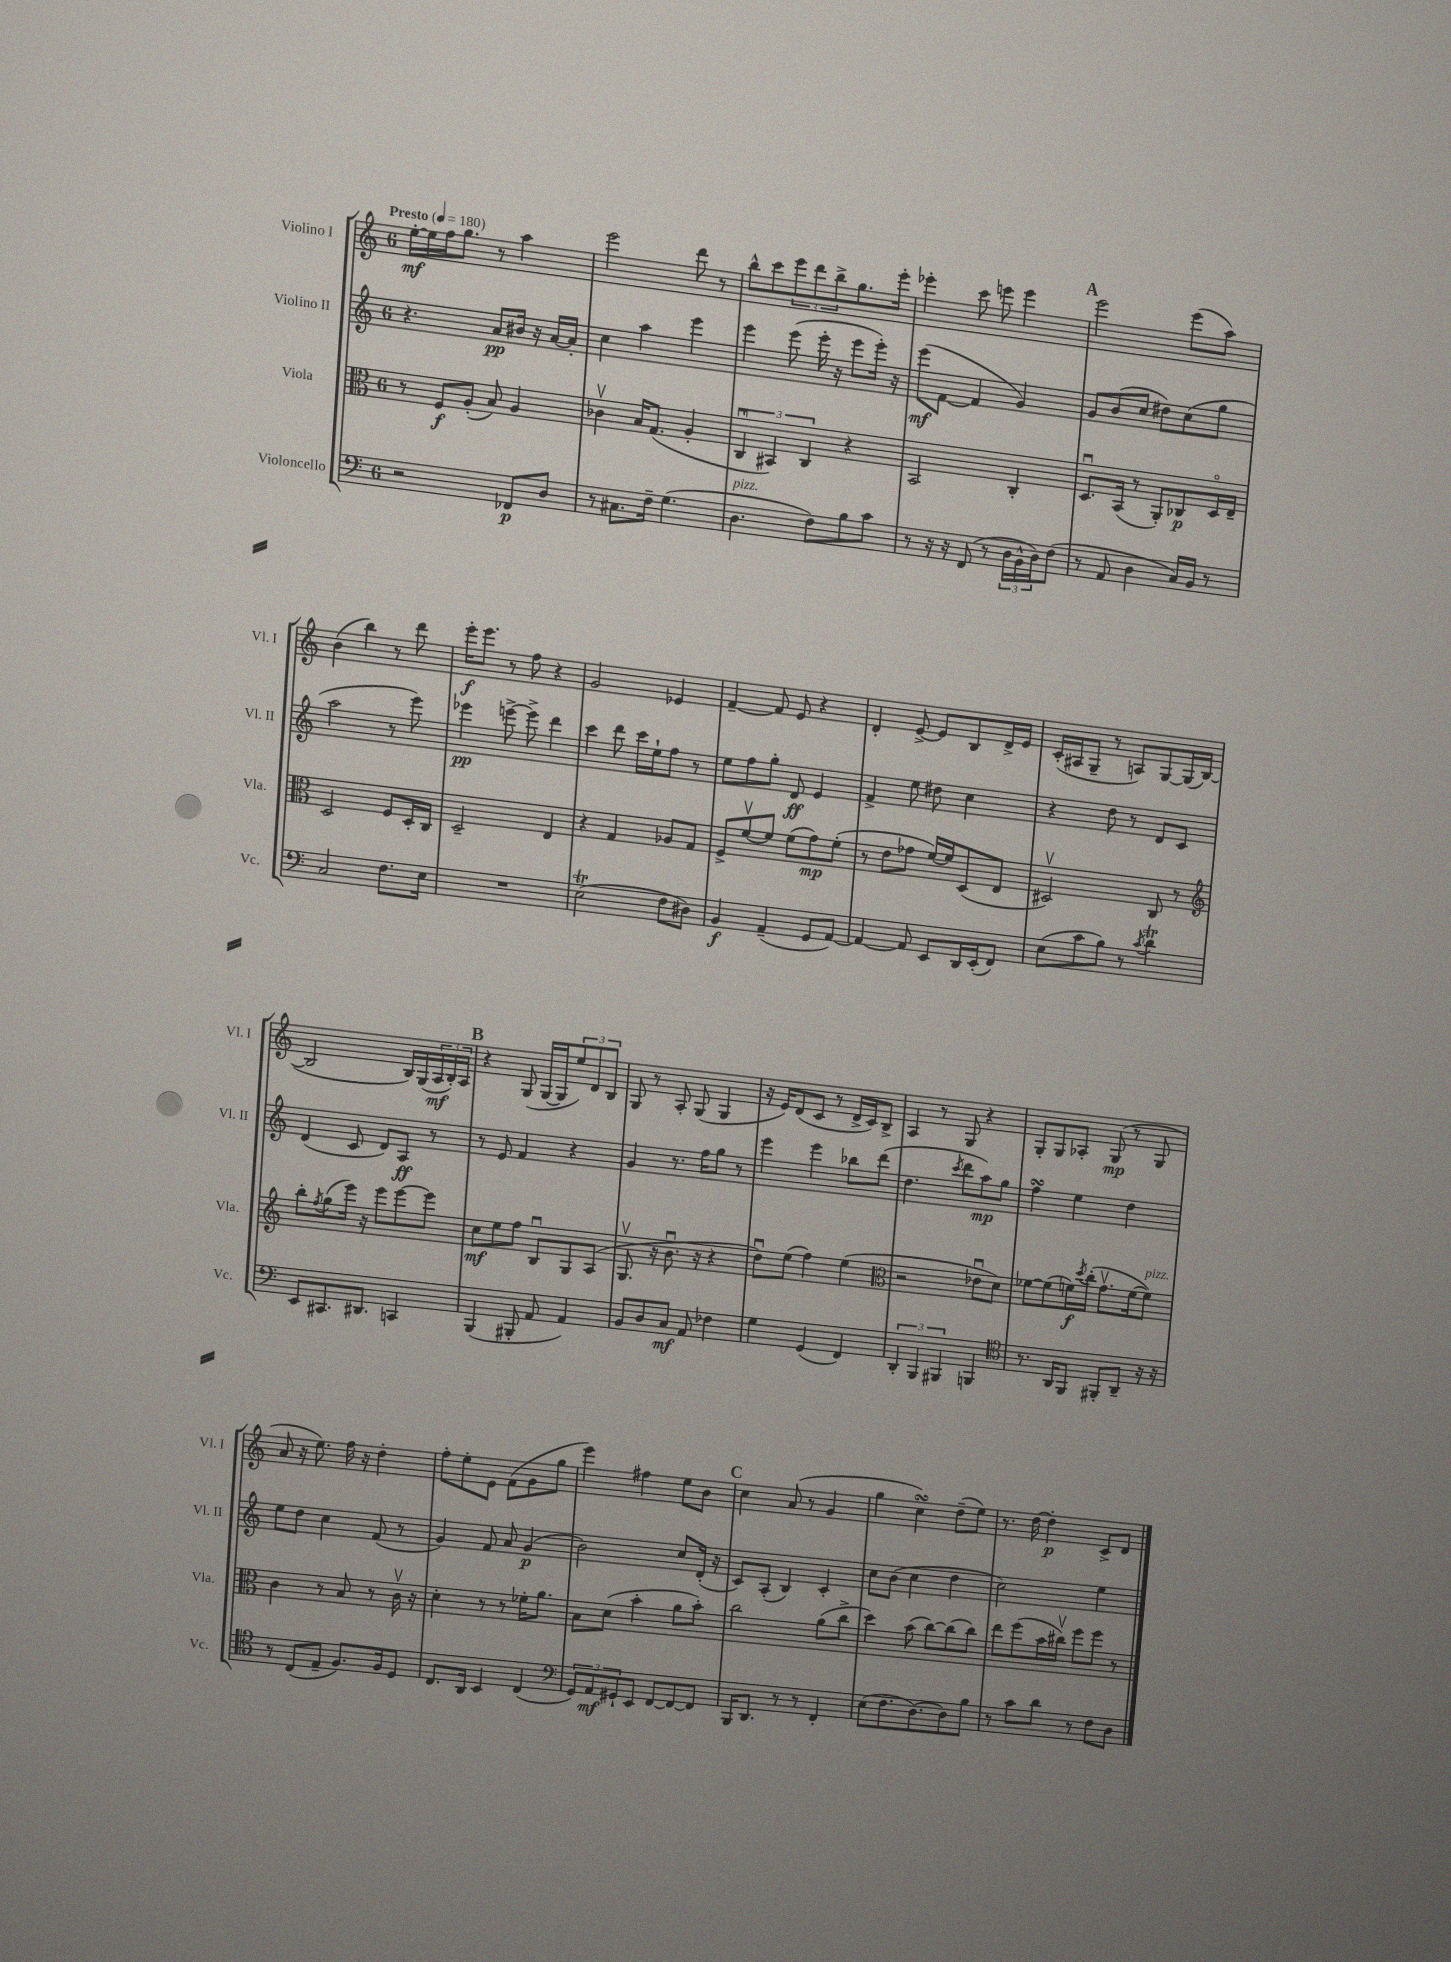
<<
\new StaffGroup <<
\new Staff = "s0" \with { instrumentName = "Violino I" shortInstrumentName = "Vl. I" } {
    \clef treble \key c \major \once \override Staff.TimeSignature.style = #'single-digit \time 6/8 \tempo "Presto" 4 = 180
    e''16~-.\mf e''16 f''16 g''8. r8 a''4 |
    e'''2 d'''8 r8 |
    b''8-^ c'''8 \tuplet 3/2 { e'''8 d'''8 b''8-> } g''8. e'''16-. |
    ees'''4-. c'''8 e'''8 e'''4 |
    \mark \markup { \bold "A" } e'''2 e'''8( a''8) |
    b'4( b''4) r8 d'''8 |
    e'''16-.\f e'''8. r8 f''8 r4 |
    g'2 ees'4 |
    f'4~-- f'8 e'8 r4 |
    d'4-. e'8~-> e'8 b8 d'16-> e'16 |
    c'16-.( ais16 g8-- r8 a8) g8~ g16( b16~ |
    b2 b16) g16( \tuplet 3/2 { a16\mf b16-.) a16 } |
    \mark \markup { \bold "B" } r4 g8( g16~ g16 \tuplet 3/2 { e''8) d'8 b8 } |
    g8 r8 a8-. g8( g4 |
    r16 e'16) d'8( c'8 r8 d'16-> c'16) b8-> |
    a4 r8 g8 r4 |
    g8-. g8 aes8-. g8\mp( r8 g8 |
    a'8 r16 e''8.) f''16 r16 d''4-. |
    f''8-. e''8-. e'8 f'8( g'8 g''8 |
    e'''4) fis''4 e''8 b'8 |
    \mark \markup { \bold "C" } c''4 a'8( r8 g'4 |
    g''4 c''4\turn) d''8--( e''8) |
    r8. d''16~ d''4-.\p c'8-> d'8 \bar "|." |
}
\new Staff = "s1" \with { instrumentName = "Violino II" shortInstrumentName = "Vl. II" } {
    \clef treble \key c \major \once \override Staff.TimeSignature.style = #'single-digit \time 6/8
    r4. a'8\pp bis'16 r16 a'16~ a'16-. |
    c''4 a''4 e'''4 |
    e'''4 e'''8( e'''16-. r16 e'''8 e'''16-.) r16 |
    e'''8\mf( f'8~ f'4 g'4) |
    \mark \markup { \bold "A" } g'8 b'8( c''8 dis''8) c''8( g''8 |
    a''2 r8 e'''8) |
    ees'''4\pp e'''8~-> e'''8-> d'''4 |
    c'''4 d'''8 c'''16 e''16-! f''8 r8 |
    e''8 f''8 g''8-. d'8\ff e'4 |
    f'4-> e''8 dis''8 c''4 |
    r4 d''8 r8 d'8 c'8 |
    d'4( c'8 d'8) a8\ff r8 |
    \mark \markup { \bold "B" } r8 e'8 f'4 r4 |
    g'4 r8. f''16 g''8 r8 |
    e'''4 e'''4 bes''8 d'''8( |
    d''4. \acciaccatura { c'''8 } d'''8 a''8\mp) g''8 |
    f''4\turn e''4 d''4 |
    e''8 d''8 c''4 f'8( r8 |
    g'4) f'8 a'8 g'4\p( |
    b'2) c''8 d'16-.( r16 |
    \mark \markup { \bold "C" } c'8) a8-.( b4) c'4-. |
    c''8 b'8( c''4 d''4 |
    c''2) e''4 \bar "|." |
}
\new Staff = "s2" \with { instrumentName = "Viola" shortInstrumentName = "Vla." } {
    \clef alto \key c \major \once \override Staff.TimeSignature.style = #'single-digit \time 6/8
    r8 f8\f a8-.( b8) a4 |
    ces'4\upbow b16 g8.( a4-. |
    \tuplet 3/2 { c4\downbow bis,4) c4 } r4 |
    b,2 c4-. |
    \mark \markup { \bold "A" } d8.\downbow b,16( r8 a,8-.) ces8\p d16\flageolet e16-- |
    d2 f8 d16-. c16 |
    d2-- e4 |
    r4 g4 aes8 g8 |
    f8-> f'8~\upbow f'8 f'8( g'8\mp) f'8-.( |
    r8 e'8 ges'8 f'16~) f'16 d8( e8 |
    dis2\upbow) c8 r8 |
    \clef treble b''8-. \acciaccatura { f''8 } g''8( e'''16) r16 e'''8 e'''8~ e'''8 |
    \mark \markup { \bold "B" } c''8\mf e''8 f''8 b8\downbow g8 a8( |
    g8.\upbow r16 b'8.\downbow r16 r4 |
    d''8\downbow) e''8( f''4) e''4( |
    \clef alto r2 ees'8\downbow d'8) |
    fes'8~ fes'8( f'16\f) \acciaccatura { d''8 } c''16-.( g'8.\upbow f'16~ f'8^\markup { \italic "pizz." }) |
    c'4 r8 b8 r8 c'16\upbow r16 |
    d'4-. r8 r8 fes'16-. a'8. |
    b8 d'8( b'4-. a'8 b'8-.) |
    \mark \markup { \bold "C" } c''2 a'8( c''8-> |
    d''4) b'8( c''8~) c''8( c''8) |
    e''8 f''8( b'16 cis''16\upbow) f''8 f''8 r8 \bar "|." |
}
\new Staff = "s3" \with { instrumentName = "Violoncello" shortInstrumentName = "Vc." } {
    \clef bass \key c \major \once \override Staff.TimeSignature.style = #'single-digit \time 6/8
    r2 fes,8\p d8 |
    r8 cis8. f16-- g4.( |
    d4.^\markup { \italic "pizz." } f8) b8 c'8 |
    r8 r16 r16 f,8( r8 \tuplet 3/2 { d16 b,16-^ d16) } f8( |
    \mark \markup { \bold "A" } r8 a,8 d4 c16) b,16 r8 |
    c2 f8. e16 |
    R2. |
    e2\trill( f8 dis8) |
    b,4\f a,4--( g,8 a,8~) |
    a,4~ a,8 e,8 d,16 e,16-.( f,8) |
    e8( c'8 b8) r8 \acciaccatura { c'8 } d'4\trill |
    e,8 cis,8. dis,8. c,4 |
    \mark \markup { \bold "B" } b,,4( bis,,8-. a,8 a,4) |
    b,8 d8 c8\mf a,8 fes4 |
    g4 g,4( f,4) |
    \tuplet 3/2 { d,4-. b,,4 bis,,4 } b,,4 |
    \clef tenor r8. a,16 f,8 fis,8-. a,8-- r16 r16 |
    r8 c8( e8-- f8.) f16 d8 |
    c8. a,16 b,4 c4( |
    \clef bass \tuplet 3/2 { g,8) a,8\mf gis,8-! } e,8 f,8~ f,8~ f,8 |
    \mark \markup { \bold "C" } b,,16 d,8. r8 r8 f,4-. |
    e8( f8. d8.~) d8 b8 |
    r8 c'8 d'8 r8 f8 d8 \bar "|." |
}
>>
>>
\layout { \context { \Score \remove "Bar_number_engraver" } }
